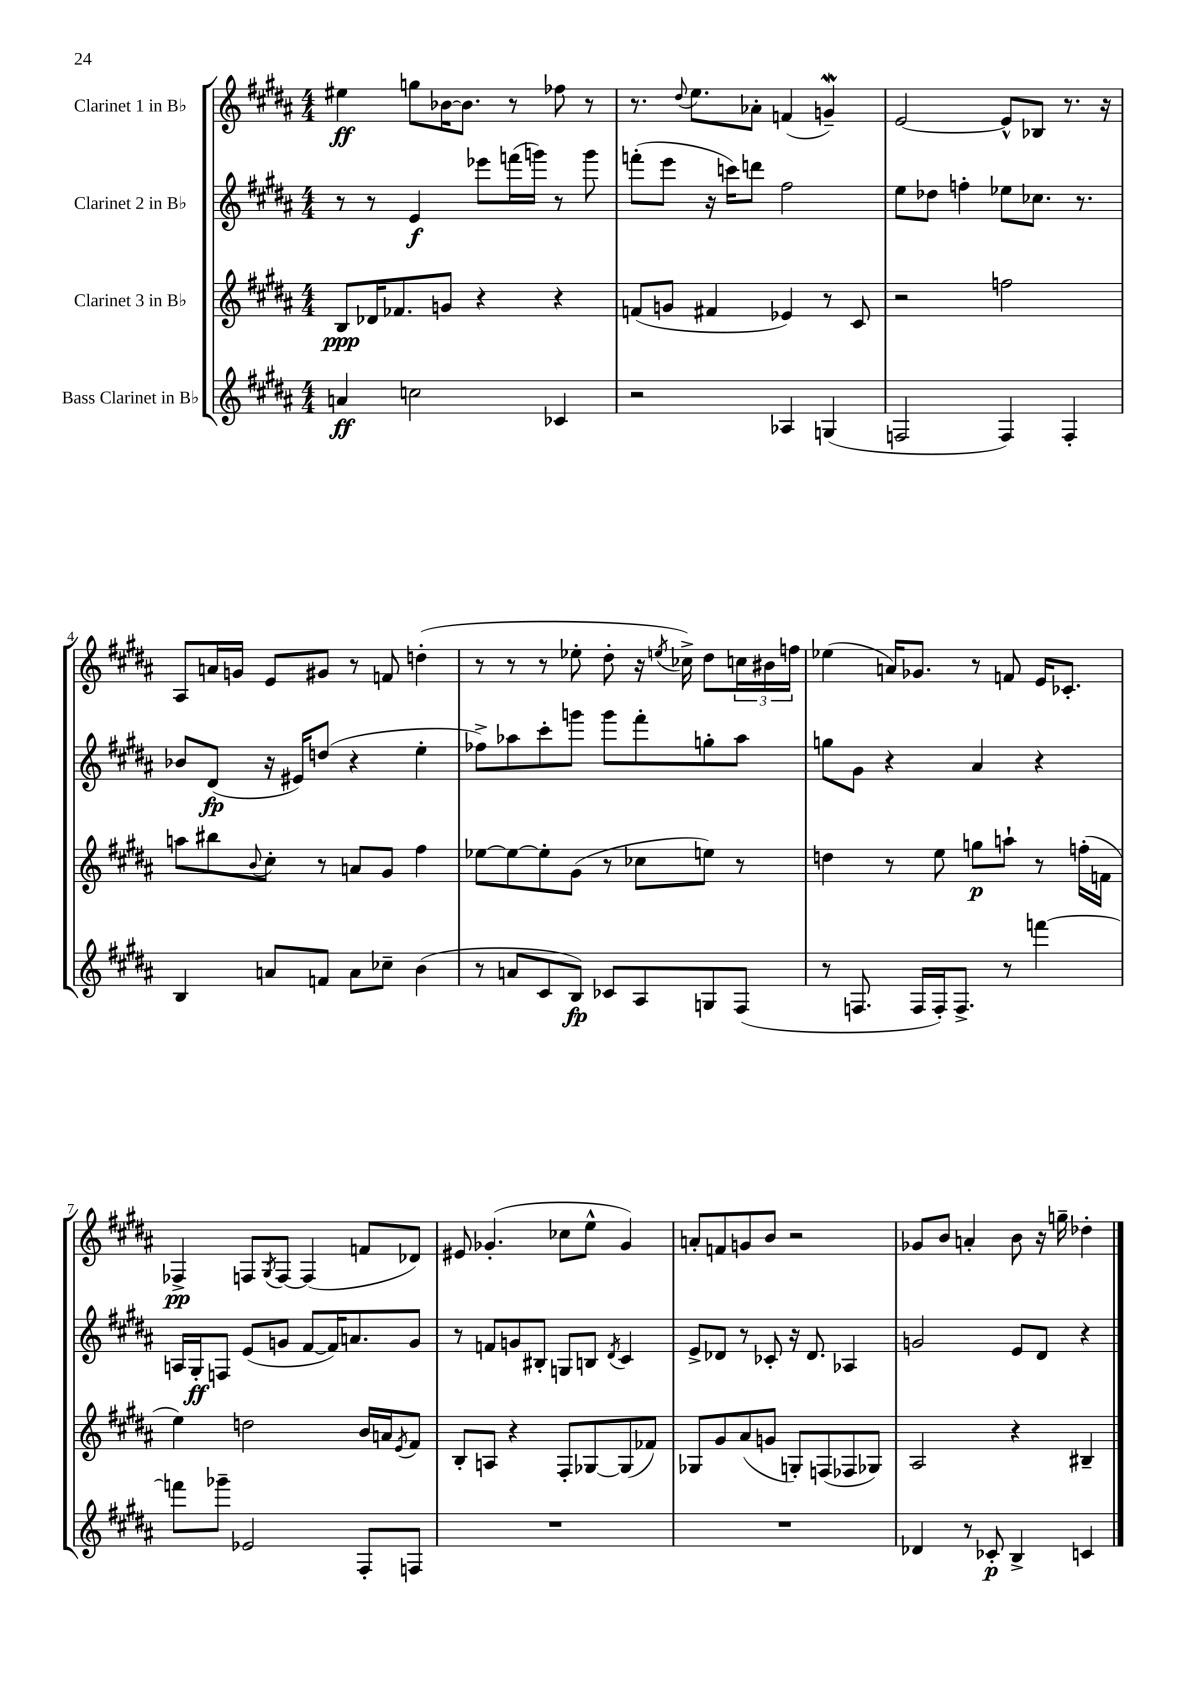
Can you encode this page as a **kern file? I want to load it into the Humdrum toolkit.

**kern	**dynam	**kern	**dynam	**kern	**dynam	**kern	**dynam
*part4	*part4	*part3	*part3	*part2	*part2	*part1	*part1
*staff4	*staff4	*staff3	*staff3	*staff2	*staff2	*staff1	*staff1
*I"Bass Clarinet in B♭	*	*I"Clarinet 3 in B♭	*	*I"Clarinet 2 in B♭	*	*I"Clarinet 1 in B♭	*
*clefG2	*	*clefG2	*	*clefG2	*	*clefG2	*
*k[f#c#g#d#a#]	*	*k[f#c#g#d#a#]	*	*k[f#c#g#d#a#]	*	*k[f#c#g#d#a#]	*
*M4/4	*	*M4/4	*	*M4/4	*	*M4/4	*
=1	=1	=1	=1	=1	=1	=1	=1
4an/	ff	8B/L	ppp	8r	.	4ee#X\	ff
.	.	16d-X/K	.	8r	.	.	.
.	.	8.f-X/	.	.	.	.	.
2ccn\	.	.	.	4e/	f	8ggn\L	.
.	.	8gn/J	.	.	.	[16b-X\K	.
.	.	.	.	.	.	8.b-\J]	.
.	.	4r	.	8eee-X\L	.	.	.
.	.	.	.	(16fffn\L	.	8r	.
.	.	.	.	16gggn\JJ)	.	.	.
4c-X/	.	4r	.	8r	.	8ff-X\	.
.	.	.	.	8ggg\	.	8r	.
=2	=2	=2	=2	=2	=2	=2	=2
2r	.	(8fn/L	.	(8fffn'\L	.	8.r	.
.	.	8gn/J	.	8eee\J	.	.	.
.	.	.	.	.	.	8qqdd#/	.
.	.	.	.	.	.	8.ee\L	.
.	.	4f#X/	.	16r	.	.	.
.	.	.	.	16cccn\KL)	.	.	.
.	.	.	.	8dddn\J	.	8a-X'\J	.
4A-X/	.	4e-X/)	.	2ff#\	.	(4fn/	.
(4Gn/	.	8r	.	.	.	4gnw~/)	.
.	.	8c#/	.	.	.	.	.
=3	=3	=3	=3	=3	=3	=3	=3
2Fn/	.	2r	.	8ee\L	.	[2e/	.
.	.	.	.	8dd-X\J	.	.	.
.	.	.	.	4ffn'\	.	.	.
4F/)	.	2ffn\	.	8ee-X\L	.	8e^^/L]	.
.	.	.	.	8.cc-X\J	.	8B-X/J	.
4F'/	.	.	.	.	.	8.r	.
.	.	.	.	8.r	.	.	.
.	.	.	.	.	.	16r	.
!!LO:LB:g=z
=4	=4	=4	=4	=4	=4	=4	=4
4B/	.	8aan\L	.	8b-X/L	.	8A#/L	.
.	.	8bb#X\	.	(8d#/J	fp	16an/L	.
.	.	.	.	.	.	16gn/JJ	.
.	.	8qqb/	.	.	.	.	.
8an/L	.	8cc#'\J	.	16r	.	8e/L	.
.	.	.	.	16e#X/KL)	.	.	.
8fn/J	.	8r	.	(8ddn/J	.	8g#X/J	.
8a\L	.	8an/L	.	4r	.	8r	.
8cc-X~\J	.	8g#/J	.	.	.	8fn/	.
(4b\	.	4ff#\	.	4ee'\	.	(4ddn'\	.
=5	=5	=5	=5	=5	=5	=5	=5
8r	.	[8ee-X\L	.	8ff-X^\L)	.	8r	.
8an/L	.	8ee-\_	.	8aa-X\	.	8r	.
8c#/	.	8ee-'\]	.	8ccc#'\	.	8r	.
8B/J)	fp	(8g#\J	.	8gggn\J	.	8ee-X'\	.
8c-X/L	.	8r	.	8ggg\L	.	8dd#'\	.
8A#/	.	8cc-X\L	.	8fff#'\	.	16r	.
.	.	.	.	.	.	8qeen/	.
.	.	.	.	.	.	16cc-X^\)	.
8Gn/	.	8een\J)	.	8ggn'\	.	8dd#\L	.
(8F#/J	.	8r	.	8aa-\J	.	24ccn\L	.
.	.	.	.	.	.	24b#X\	.
.	.	.	.	.	.	24ffn\JJ	.
=6	=6	=6	=6	=6	=6	=6	=6
8r	.	4ddn\	.	8ggn\L	.	(4ee-X\	.
8.Fn/	.	.	.	8g#\J	.	.	.
.	.	8r	.	4r	.	16an/KL)	.
16F/LL	.	.	.	.	.	8.g-X/J	.
16F'/J)	.	8ee\	.	.	.	.	.
8.F^/J	.	.	.	.	.	.	.
.	.	8ggn\L	p	4a#/	.	8r	.
8r	.	8aan`\J	.	.	.	8fn/	.
[4fffn\	.	8r	.	4r	.	16e/KL	.
.	.	.	.	.	.	8.c-X'/J	.
.	.	(16ffn'\LL	.	.	.	.	.
.	.	16fn\JJ	.	.	.	.	.
!!LO:LB:g=z
=7	=7	=7	=7	=7	=7	=7	=7
8fffn\L]	.	4ee\)	.	16An/LL	.	4F-X^/	pp
.	.	.	.	16G#'/J	ff	.	.
8ggg-X~\J	.	.	.	8Fn/J	.	.	.
2e-X/	.	2ddn\	.	(8e/L	.	8Fn/L	.
.	.	.	.	.	.	8qG#/	.
.	.	.	.	8gn/J	.	[8F/J	.
.	.	.	.	[8f#/L	.	(4F/]	.
.	.	.	.	16f#/K])	.	.	.
.	.	.	.	8.an/	.	.	.
8F#'/L	.	16b/LL	.	.	.	8fn/L	.
.	.	16an/J	.	.	.	.	.
.	.	8qe/	.	.	.	.	.
8Fn/J	.	8f#/J	.	8g/J	.	8d-X/J)	.
=8	=8	=8	=8	=8	=8	=8	=8
1r	.	8B'/L	.	8r	.	8e#X/	.
.	.	8An/J	.	8fn/L	.	(4.g-X'/	.
.	.	4r	.	8gn/	.	.	.
.	.	.	.	8B#X'/J	.	.	.
.	.	8F#'/L	.	8Gn/L	.	8cc-X\L	.
.	.	[8G-X/	.	8Bn/J	.	8ee^^\J	.
.	.	.	.	8qd#/	.	.	.
.	.	(8G-/]	.	4c#/	.	4g-/)	.
.	.	8f-X/J)	.	.	.	.	.
=9	=9	=9	=9	=9	=9	=9	=9
1r	.	8G-X/L	.	8e^/L	.	8an'/L	.
.	.	8g#/	.	8d-X/J	.	8fn/	.
.	.	(8a#/	.	8r	.	8gn/	.
.	.	8gn/J	.	8c-X'/	.	8b/J	.
.	.	8Gn'/L)	.	16r	.	2r	.
.	.	.	.	8.d-/	.	.	.
.	.	(8Fn/	.	.	.	.	.
.	.	8F-X/	.	4A-X/	.	.	.
.	.	8G-X/J)	.	.	.	.	.
=10	=10	=10	=10	=10	=10	=10	=10
4d-X/	.	2A#/	.	2gn/	.	8g-X/L	.
.	.	.	.	.	.	8b/J	.
8r	.	.	.	.	.	4an'/	.
8c-X'/	p	.	.	.	.	.	.
4B^/	.	4r	.	8e/L	.	8b\	.
.	.	.	.	8d#/J	.	16r	.
.	.	.	.	.	.	16ggn~\	.
4cn/	.	4B#X~/	.	4r	.	4dd-X'\	.
==	==	==	==	==	==	==	==
*-	*-	*-	*-	*-	*-	*-	*-
